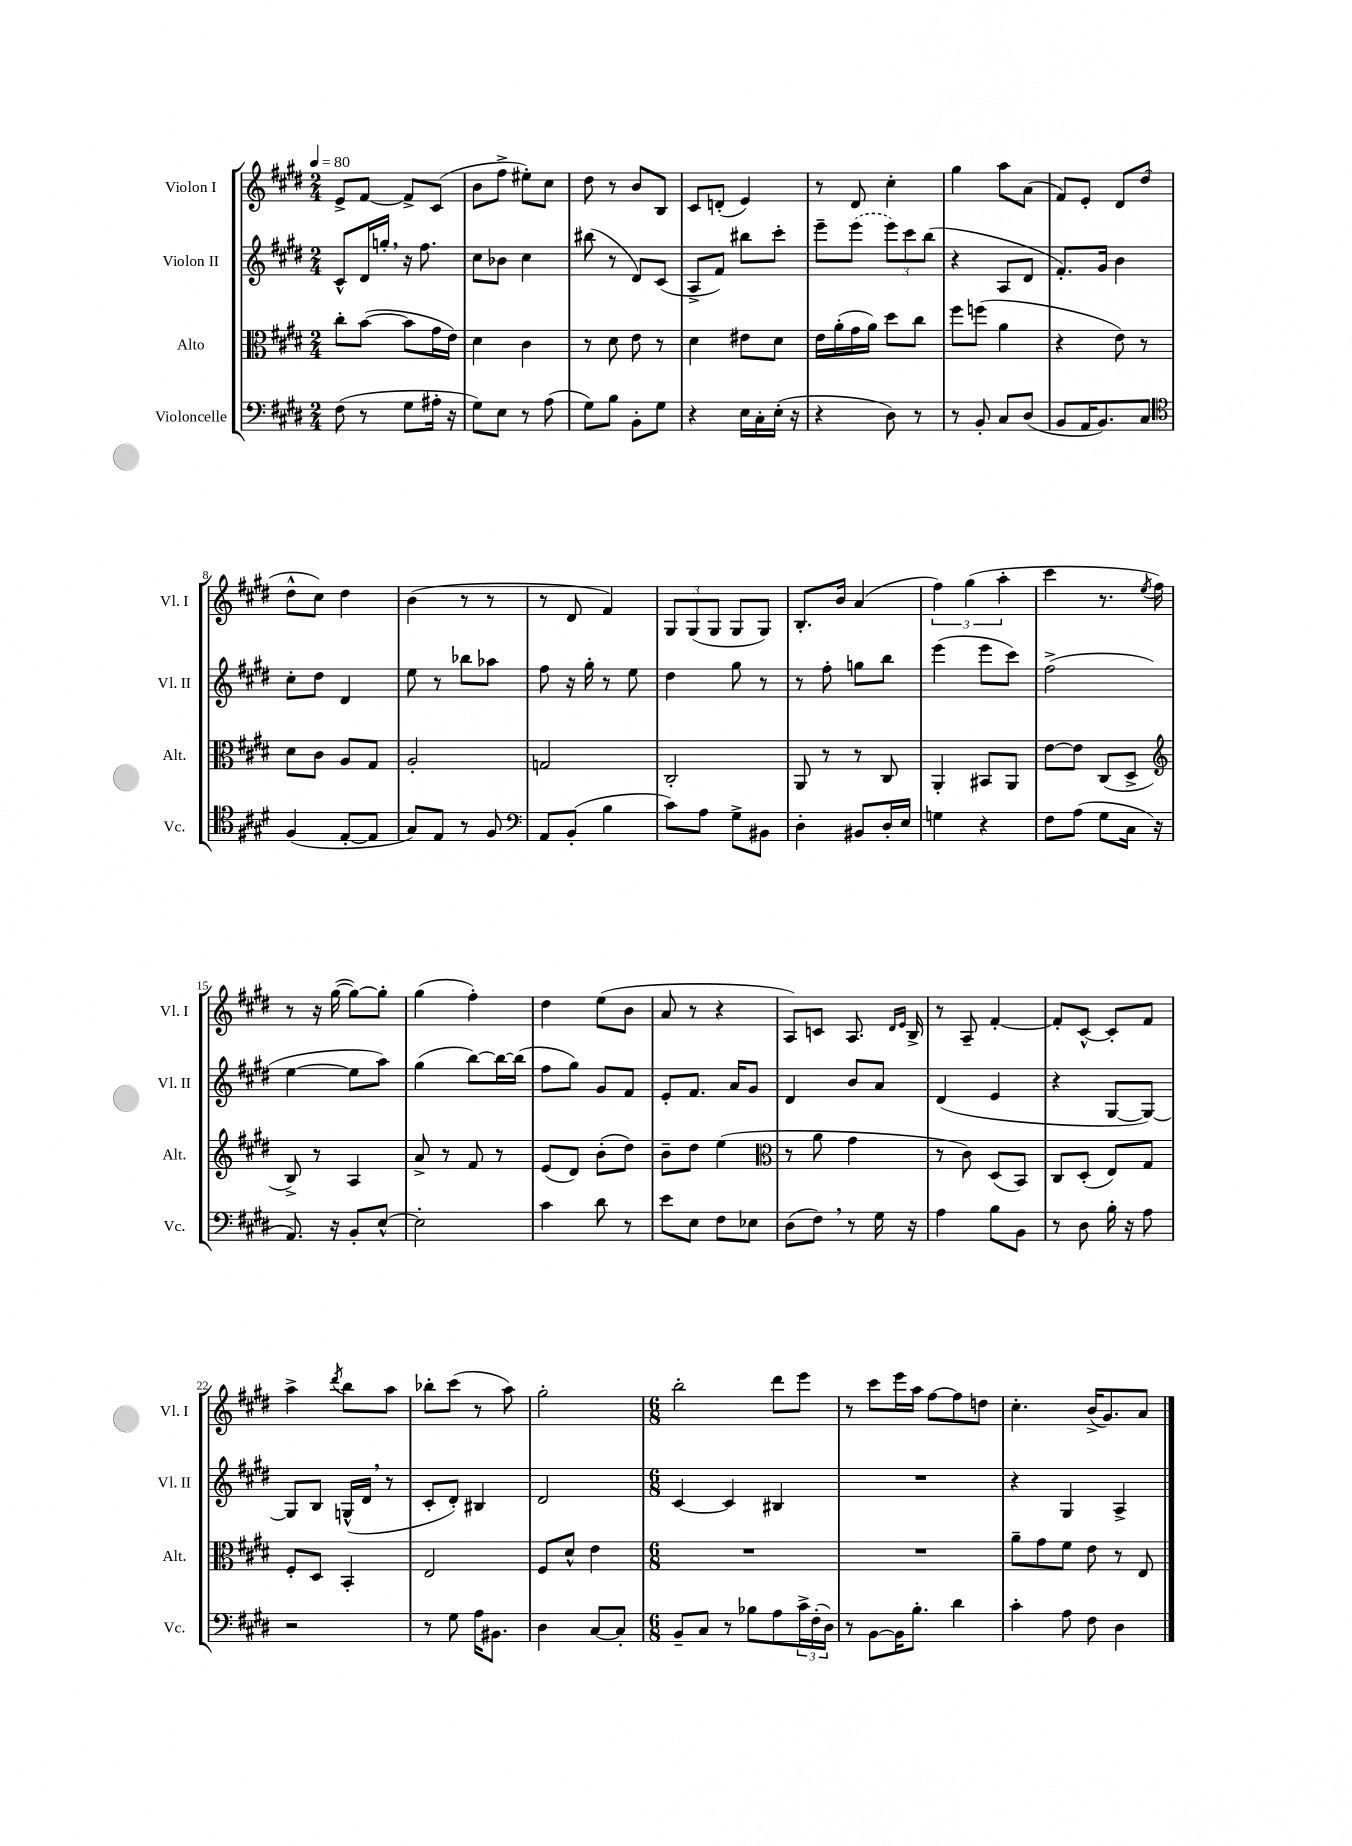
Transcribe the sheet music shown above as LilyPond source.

<<
\new StaffGroup <<
\new Staff = "s0" \with { instrumentName = "Violon I" shortInstrumentName = "Vl. I" } {
    \clef treble \key e \major \numericTimeSignature \time 2/4 \tempo 4 = 80
    e'8-> fis'8~ fis'8-> cis'8( |
    b'8 fis''8-> eis''8-.) cis''8 |
    dis''8 r8 b'8 b8 |
    cis'8 d'8-.( e'4) |
    r8 dis'8 cis''4-. |
    gis''4 a''8 a'8( |
    fis'8) e'8-. dis'8 dis''8( |
    dis''8-^ cis''8) dis''4 |
    b'4( r8 r8 |
    r8 dis'8 fis'4) |
    \tuplet 3/2 { gis8 gis8( gis8 } gis8 gis8) |
    b8.-. b'16 a'4( |
    \tuplet 3/2 { fis''4) gis''4( a''4-. } |
    cis'''4 r8. \acciaccatura { e''8 } fis''16) |
    r8 r16 gis''16~( gis''8~) gis''8-. |
    gis''4( fis''4-.) |
    dis''4 e''8( b'8 |
    a'8 r8 r4 |
    a8) c'8 a8. \grace { dis'16 e'16 } b16-> |
    r8 a8-- fis'4~-. |
    fis'8-. cis'8~-^ cis'8-. fis'8 |
    a''4-> \acciaccatura { dis'''8 } b''8 a''8 |
    bes''8-. cis'''8( r8 a''8) |
    gis''2-. |
    \numericTimeSignature \time 6/8 b''2-. dis'''8 e'''8 |
    r8 cis'''8 e'''16 a''16 fis''8~ fis''8 d''8 |
    cis''4.-. b'16->( gis'8.) a'8 \bar "|." |
}
\new Staff = "s1" \with { instrumentName = "Violon II" shortInstrumentName = "Vl. II" } {
    \clef treble \key e \major \numericTimeSignature \time 2/4
    cis'8-^ dis'16 g''16-. \breathe r16 fis''8. |
    cis''8 bes'8 cis''4 |
    bis''8( r8 dis'8) cis'8( |
    a8-> fis'8) bis''8 cis'''8-. |
    e'''8-- \once \slurDashed e'''8( \tuplet 3/2 { e'''8) cis'''8 b''8( } |
    r4 a8 dis'8 |
    fis'8.-.) gis'16 b'4 |
    cis''8-. dis''8 dis'4 |
    e''8 r8 bes''8 aes''8 |
    fis''8 r16 gis''16-. r8 e''8 |
    dis''4 gis''8 r8 |
    r8 fis''8-. g''8 b''8 |
    e'''4( e'''8 cis'''8) |
    fis''2->( |
    e''4~ e''8 a''8) |
    gis''4( b''8~) b''16~ b''16( |
    fis''8 gis''8) gis'8 fis'8 |
    e'8-. fis'8. a'16 gis'8 |
    dis'4 b'8 a'8 |
    dis'4( e'4 |
    r4 gis8~ gis8~) |
    gis8 b8 g16-^( dis'16 \breathe r8 |
    cis'8-. dis'8-.) bis4 |
    dis'2 |
    \numericTimeSignature \time 6/8 cis'4~ cis'4 bis4 |
    R2. |
    r4 gis4 a4-> \bar "|." |
}
\new Staff = "s2" \with { instrumentName = "Alto" shortInstrumentName = "Alt." } {
    \clef alto \key e \major \numericTimeSignature \time 2/4
    cis''8-. b'8~( b'8 gis'16 e'16) |
    dis'4 cis'4 |
    r8 dis'8 e'8 r8 |
    dis'4 eis'8 dis'8 |
    e'16 a'16-.( gis'16 a'16) dis''8 cis''8 |
    fis''8 f''8( a'4 |
    r4 e'8) r8 |
    dis'8 cis'8 a8 gis8 |
    a2-. |
    g2 |
    cis2-. |
    a,8 r8 r8 cis8 |
    a,4-. bis,8 a,8 |
    e'8~ e'8 cis8( dis8-> |
    \clef treble b8->) r8 a4 |
    a'8-> r8 fis'8 r8 |
    e'8( dis'8) b'8-.( dis''8) |
    b'8-- dis''8 e''4( |
    \clef alto r8 a'8 gis'4 |
    r8 cis'8) dis8( b,8) |
    cis8 dis8-.( e8) gis8 |
    fis8-. dis8 b,4-. |
    e2 |
    fis8 dis'8-^ e'4 |
    \numericTimeSignature \time 6/8 R2. |
    R2. |
    a'8-- gis'8 fis'8 e'8 r8 e8 \bar "|." |
}
\new Staff = "s3" \with { instrumentName = "Violoncelle" shortInstrumentName = "Vc." } {
    \clef bass \key e \major \numericTimeSignature \time 2/4
    fis8( r8 gis8 ais16-. r16 |
    gis8) e8 r8 a8( |
    gis8) b8 b,8-. gis8 |
    r4 e16 cis16-. e16-.( r16 |
    r4 dis8) r8 |
    r8 b,8-. cis8 dis8( |
    b,8 a,16 b,8.) cis8 |
    \clef tenor fis4( e8~-. e8 |
    gis8) e8 r8 fis8 |
    \clef bass a,8 b,8-.( b4 |
    cis'8) a8 gis8-> bis,8 |
    dis4-. bis,8 dis16-. e16 |
    g4 r4 |
    fis8 a8( gis8 cis16 r16 |
    a,8.) r16 b,8-. e8~-^ |
    e2-. |
    cis'4 dis'8 r8 |
    e'8 e8 fis8 ees8 |
    dis8( fis8) \breathe r8 gis16 r16 |
    a4 b8 b,8 |
    r8 dis8 b16-. r16 a8 |
    r2 |
    r8 gis8 a16 bis,8. |
    dis4 cis8~ cis8-. |
    \numericTimeSignature \time 6/8 b,8-- cis8 r8 bes8 a8 \tuplet 3/2 { cis'16-> fis16-.( dis16) } |
    r8 b,8~ b,16 b8.-. dis'4 |
    cis'4-. a8 fis8 dis4 \bar "|." |
}
>>
>>
